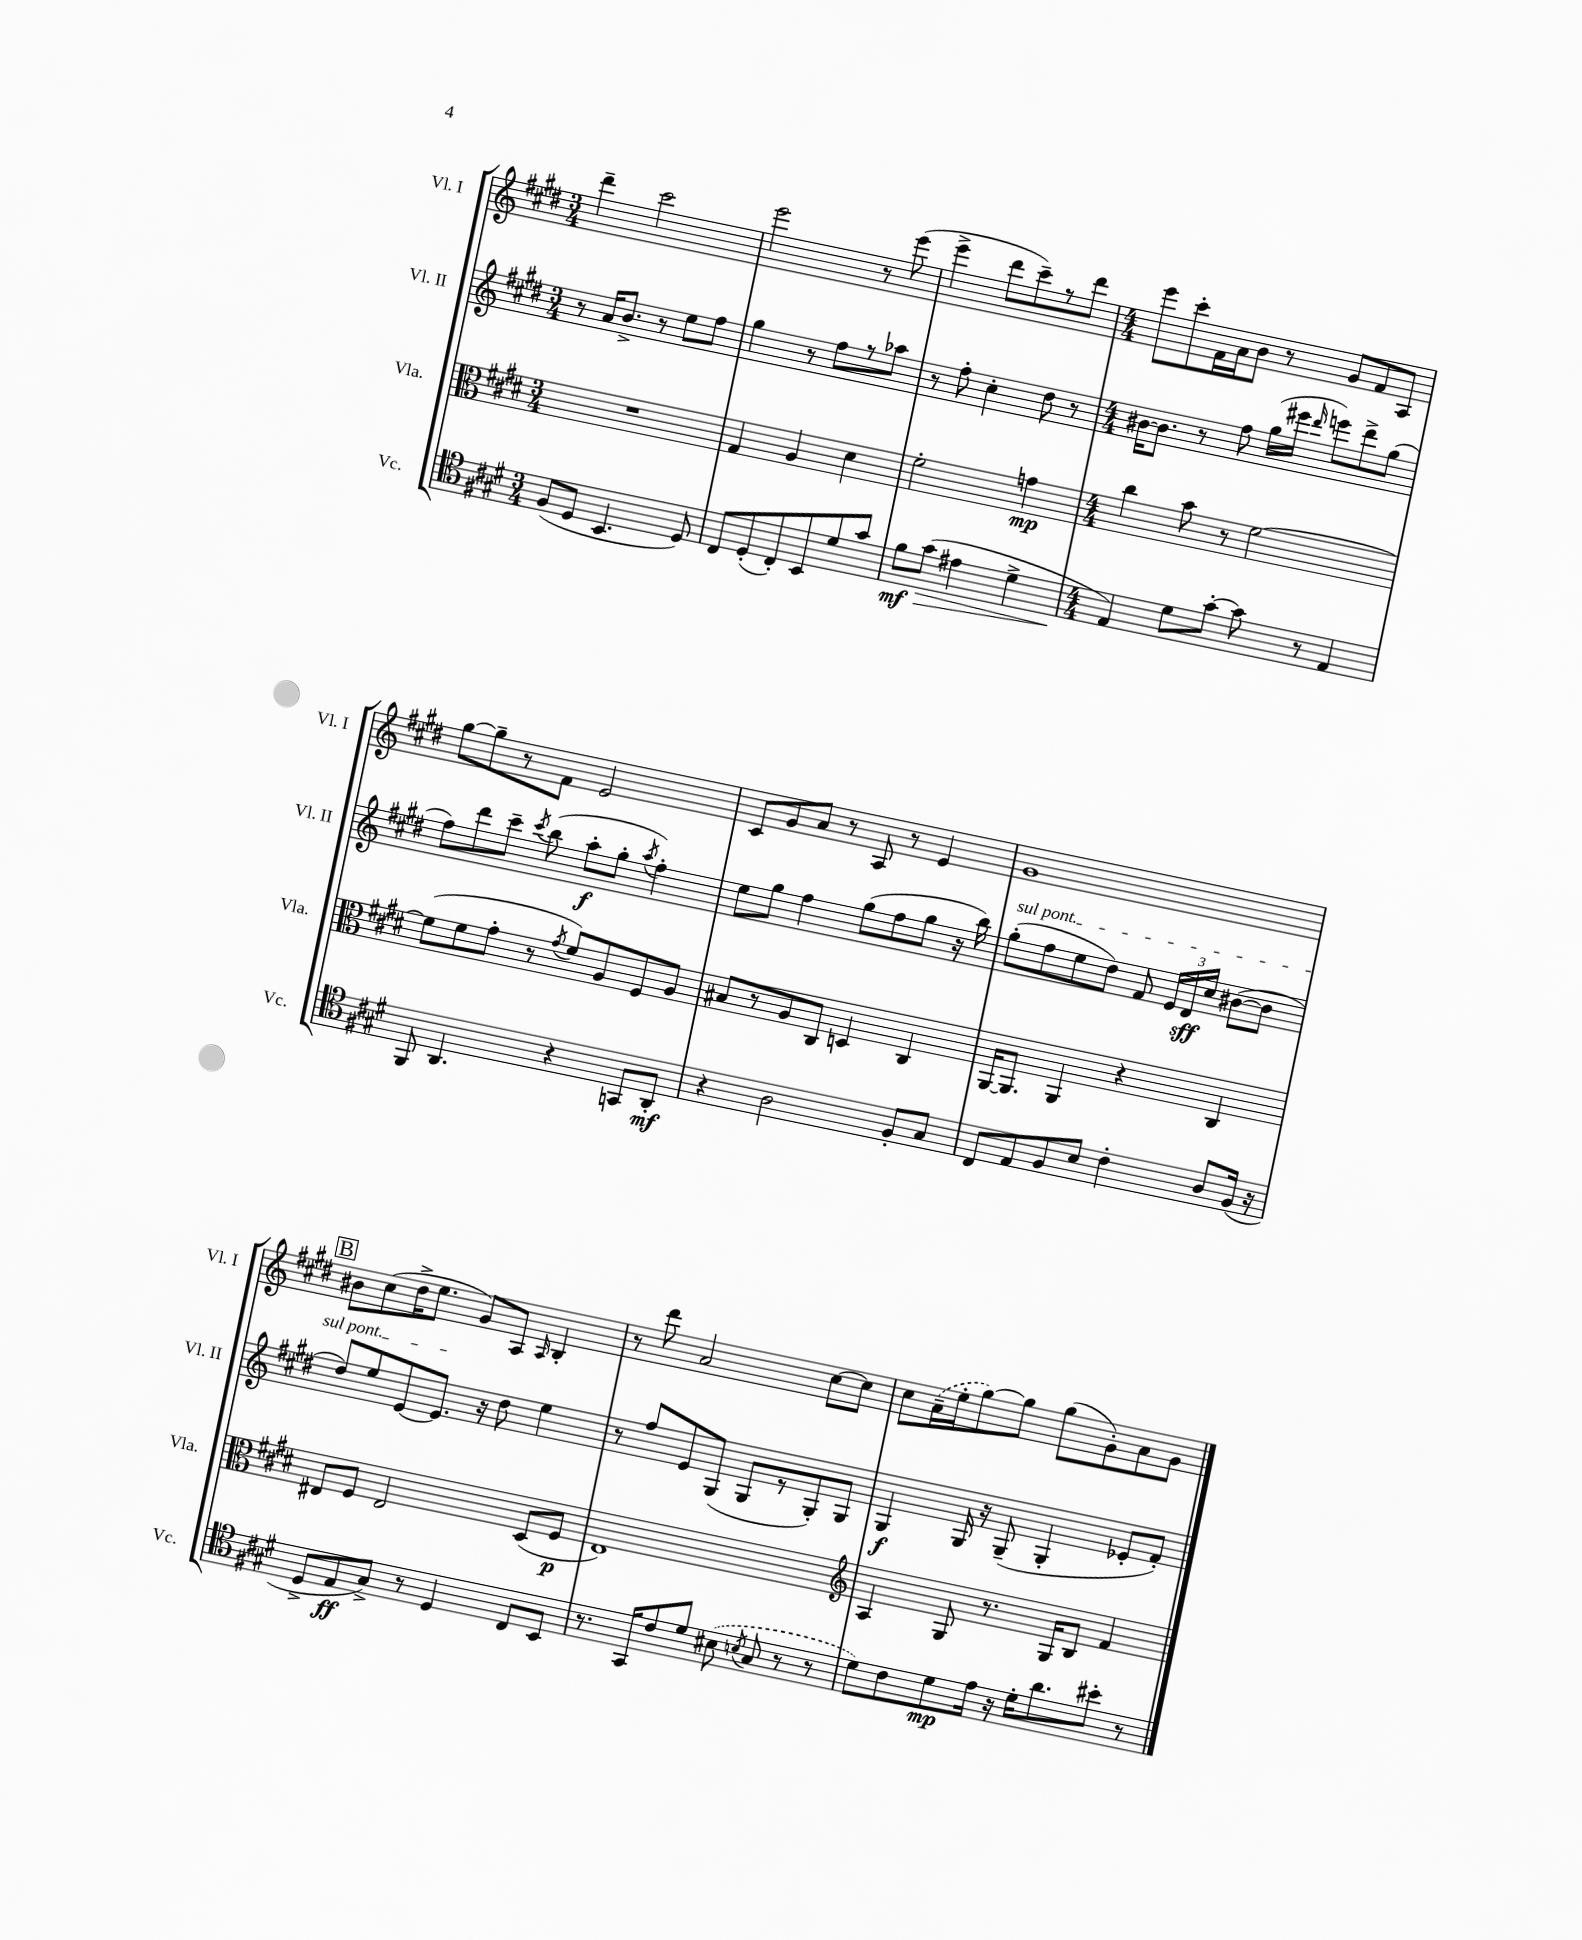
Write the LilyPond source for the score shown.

<<
\new StaffGroup <<
\new Staff = "s0" \with { instrumentName = "Vl. I" shortInstrumentName = "Vl. I" } {
    \clef treble \key e \major \numericTimeSignature \time 3/4
    \autoBeamOff dis'''4-- cis'''2 |
    e'''2 r8 e'''8( |
    e'''4-> dis'''8[ cis'''8--) r8 dis'''8] |
    \numericTimeSignature \time 4/4 e'''8[ cis'''8-. fis'16 a'16 b'8] r8 gis'8[ fis'8 a8] |
    gis''8[~ gis''8-- r8 fis'8] e'2 |
    cis'8[ gis'8 a'8] r8 a8 r8 e'4 |
    gis'1 |
    \mark \markup { \box "B" } bis'8[ cis''8( dis''16-> e''8.] gis'8[) a8] \grace { a16 } b4-. |
    r8 dis'''8 a'2 cis''8[~ cis''8] |
    cis''8[ \once \slurDashed a'16--( e''16-. gis''8~) gis''8] gis''8[( gis'8-.) a'8 gis'8] \bar "|." |
}
\new Staff = "s1" \with { instrumentName = "Vl. II" shortInstrumentName = "Vl. II" } {
    \clef treble \key e \major \numericTimeSignature \time 3/4
    \autoBeamOff r8 a'16[ b'8.]-> r8 e''8[ fis''8] |
    gis''4 r8 fis''8[ r8 aes''8] |
    r8 fis''8-. cis''4-. dis''8 r8 |
    \numericTimeSignature \time 4/4 bis'16[~ bis'8.] r8 fis''8 gis''16[( eis'''16] \grace { dis'''16 } e'''8[) dis'''8-> gis''8]( |
    fis''8[) dis'''8 cis'''8]-- \acciaccatura { cis'''8 } b''8( a''8[-.\f gis''8]-. \acciaccatura { a''8 } fis''4-.) |
    e''8[ gis''8] fis''4 gis''8[( fis''8 gis''8] r16 b''16) |
    \once \override TextSpanner.bound-details.left.text = \markup { \italic "sul pont." } gis''8[-.\startTextSpan( fis''8 e''8 dis''8]) fis'8 \tuplet 3/2 { e'16[ dis'16\sff cis''16] } bis'8[~( bis'8] |
    \mark \markup { \box "B" } dis''8[) e''8 e'8~ e'8.]\stopTextSpan r16 dis''8 e''4 |
    r8 fis''8[ e'8 gis8]( gis8[ r8 gis8-.) gis8] |
    gis4\f gis16 r16 gis8--( gis4-. ees'8[-. fis'8]-.) \bar "|." |
}
\new Staff = "s2" \with { instrumentName = "Vla." shortInstrumentName = "Vla." } {
    \clef alto \key e \major \numericTimeSignature \time 3/4
    \autoBeamOff R2. |
    gis4 a4 dis'4 |
    fis'2-. g'4\mp |
    \numericTimeSignature \time 4/4 cis''4 b'8 r8 fis'2~ |
    fis'8[( fis'8 gis'8]-. r8 \acciaccatura { gis'8 } fis'8[) a8 fis8 a8] |
    bis8[ r8 a8 cis8] d4 cis4 |
    a,16[~ a,8.] a,4 r4 cis4 |
    \mark \markup { \box "B" } eis8[ fis8] eis2 dis8[( fis8]\p |
    e1) |
    \clef treble a4 gis8 r8. gis16[ b8] fis'4 \bar "|." |
}
\new Staff = "s3" \with { instrumentName = "Vc." shortInstrumentName = "Vc." } {
    \clef tenor \key e \major \numericTimeSignature \time 3/4
    \autoBeamOff fis8[( dis8] b,4. dis8) |
    cis8[ dis8-.( cis8-.) b,8 dis'8 gis'8] |
    fis'8[\mf gis'8]\>( eis'4 dis'4-> |
    \numericTimeSignature \time 4/4 e4\!) dis'8[ gis'8]~-. gis'8 r8 e4 |
    fis,8 a,4. r4 g,8[ a,8]-.\mf |
    r4 a2 fis8[-. gis8] |
    cis8[ e8 fis8 b8] cis'4-. a8[ fis16]( r16 |
    \mark \markup { \box "B" } dis8[-> e8\ff gis8]->) r8 dis4 cis8[ b,8] |
    r8. gis,16[ cis'8 dis'8] \once \slurDashed bis8( \acciaccatura { b8 } gis8 r8 r8 |
    dis'8[) cis'8 dis'8\mp e'16] r16 dis'16[-. a'8. bis'8]-. r8 \bar "|." |
}
>>
>>
\layout { \context { \Score \remove "Bar_number_engraver" } }
